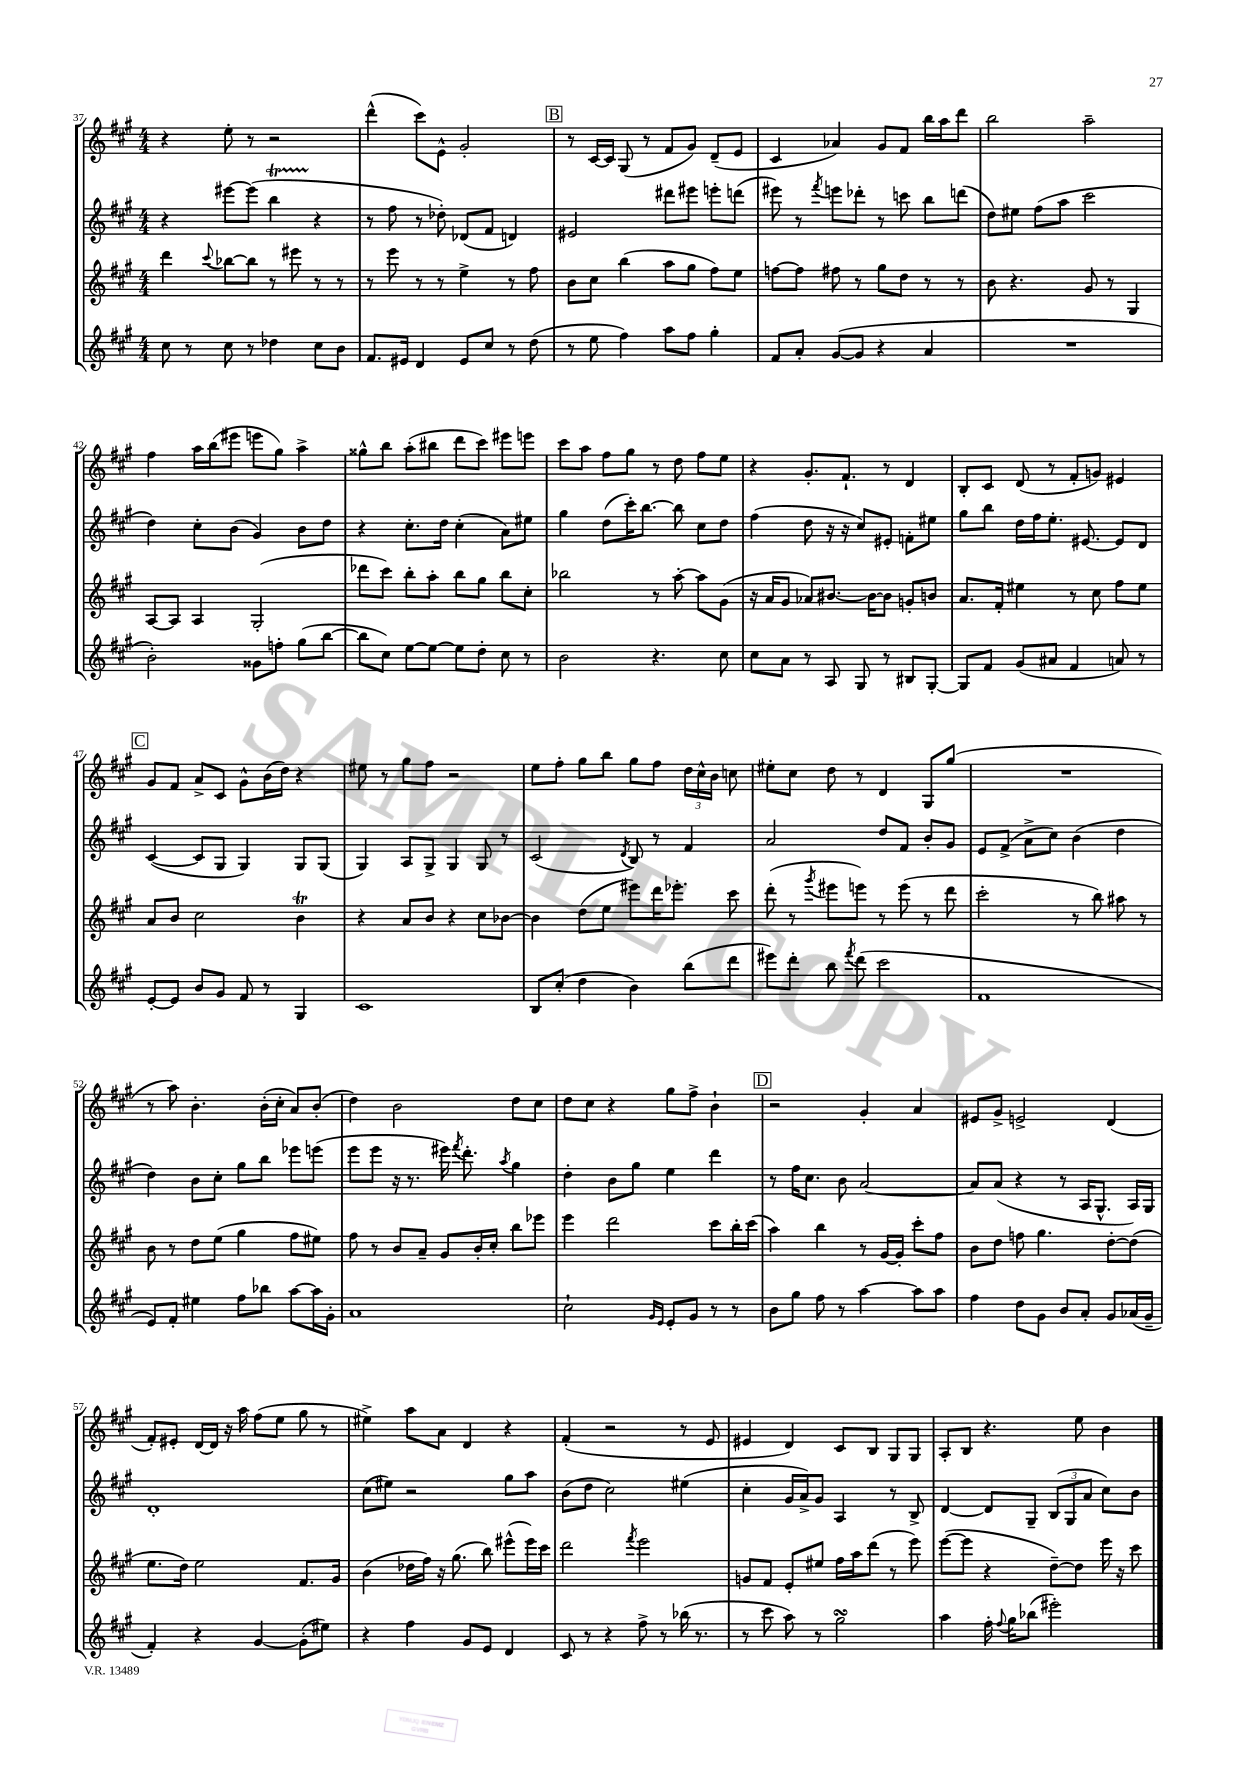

**kern	**kern	**kern	**kern
*staff4	*staff3	*staff2	*staff1
*clefG2	*clefG2	*clefG2	*clefG2
*k[f#c#g#]	*k[f#c#g#]	*k[f#c#g#]	*k[f#c#g#]
*M4/4	*M4/4	*M4/4	*M4/4
8cc#\	4ddd\	4r	4r
8r	.	.	.
.	8qqccc#/	.	.
8cc#\	[8bb-\L	[8eee#\L	8ee'\
8r	8bb-\]J	(8eee#\]J	8r
4dd-\	8r	4bb\	2r
.	8eee#\	.	.
8cc#\L	8r	4r	.
8b\J	8r	.	.
=	=	=	=
8.f#/L	8r	8r	(4ddd^^\
.	8eee\	8ff#\	.
16e#/Jk	.	.	.
4d/	8r	8r	8ccc#\L)
.	8r	8dd-'\)	8e^^\J
8e#/L	4ee^\	(8d-/L	2g#'/
8cc#/J	.	8f#/J	.
8r	8r	4d/)	.
(8dd\	8ff#\	.	.
=	=	=	=
8r	8b\L	2e#/	8r
8ee\	8cc#\J	.	[16c#/LL
.	.	.	16c#/]JJ
4ff#\)	(4bb\	.	(8G#/
.	.	.	8r
8aa\L	8aa\L	8ddd#\L	8f#/L
8ff#\J	8gg#\J	8eee#\J	8g#/J)
4gg#'\	8ff#\L)	8eee'\L	(8d~/L
.	8ee\J	(8ddd\J	8e/J
=	=	=	=
8f#/L	[8ff\L	8eee#\)	4c#/
8a'/J	8ff\]J	8r	.
.	.	8qfff#/	.
([8g#/L	8ff#\	8eee\L	4a-/)
8g#/]J	8r	8ddd-'\J	.
4r	8gg#\L	8r	8g#/L
.	8dd\J	8ccc\	8f#/J
4a/	8r	8bb\L	16bb\LL
.	.	.	16aa\J
.	8r	(8ddd\J	8ddd\J
=	=	=	=
1r	8b\	8dd\L)	2bb\
.	4.r	8ee#\J	.
.	.	(8ff#\L	.
.	.	8aa\J	.
.	8g#/	2ccc#\	2aa~\
.	8r	.	.
.	4G#/	.	.
=	=	=	=
2b'\)	[8A/L	4dd\)	4ff#\
.	8A/]J	.	.
.	4A/	8cc#'\L	16aa\LL
.	.	.	(16bb\J
.	.	(8b\J	8eee#\J
8g##\L	(2G#'/	4g#/)	8eee\L
8ff'\J	.	.	8gg#\J)
(8gg#\L	.	8b\L	4aa^\
[8bb\J	.	8dd\J	.
=	=	=	=
8bb\]L	8ddd-\L	4r	8gg##^^\L
8cc#\J)	8ccc#\J)	.	8bb\J
[8ee\L	8bb'\L	8.cc#'\L	(8aa'\L
8ee\_J	8aa'\J	.	8bb#\J
.	.	16dd\Jk	.
8ee\]L	8bb\L	(4cc#'\	8ddd\L
8dd'\J	8gg#\J	.	8ccc#\J)
8cc#\	8bb\L	8a\L)	8eee#\L
8r	8cc#'\J	8ee#\J	8eee\J
=	=	=	=
2b\	2bb-\	4gg#\	8ccc#\L
.	.	.	8aa\J
.	.	(8dd\L	8ff#\L
.	.	16ccc#'\K)	8gg#\J
.	.	[8.bb\J	.
4.r	8r	.	8r
.	[8aa'\	8bb\]	8dd\
.	8aa\]L	8cc#\L	8ff#\L
8cc#\	(8g#\J	8dd\J	8ee\J
=	=	=	=
8cc#\L	16r	(4ff#\	4r
.	16a/LK	.	.
8a\J	8g#/J	.	.
8r	8a-/L)	8dd\	8.g#'/L
8A/	[8.b#/J	16r	.
.	.	16r	8.f#`/J
8G#/	.	8cc#/L)	.
.	16b#\_LK	.	.
8r	8b#\]J	8e#'/J	8r
8B#/L	8g'/L	8f'\L	4d/
[8G#'/J	8b/J	8ee#\J	.
=	=	=	=
8G#/]L	8.a/L	8gg#\L	8B'/L
8f#/J	.	8bb\J	8c#/J
.	16f#'/Jk	.	.
(8g#/L	4ee#\	16dd\LL	(8d/
.	.	16ff#\J	.
8a#/J	.	8.ee'\J	8r
4f#/	8r	.	8f#'/L
.	.	[8.e#/	.
.	8cc#\	.	8g/J)
8a/)	8ff#\L	8e#/]L	4e#/
8r	8ee#\J	8d/J	.
=	=	=	=
[8e'/L	8a/L	([4c#/	8g#/L
8e/]J	8b/J	.	8f#/J
8b/L	2cc#\	8c#/]L	8a^/L
8g#/J	.	8G#/J	8c#/J
8f#/	.	4G#/)	8g#^^\L
8r	.	.	(16b\L
.	.	.	16dd\JJ)
4G#/	4b\	8G#/L	4r
.	.	(8G#/J	.
=	=	=	=
1c#	4r	4G#/)	8ee#\
.	.	.	8r
.	8a/L	8A/L	8gg#\L
.	8b/J	8G#^/J	8ff#\J
.	4r	4G#/	2r
.	8cc#\L	8G#/	.
.	[8b-\J	8r	.
=	=	=	=
8B/L	4b-\]	(2c#/	8ee\L
(8cc#'/J	.	.	8ff#'\J
4dd\	(8dd\L	.	8gg#\L
.	8ee\J	.	8bb\J
.	.	8qd/	.
4b\)	8eee#\L)	8B/)	8gg#\L
.	16ddd\K	8r	8ff#\J
.	8.eee-'\J	.	.
(8bb\L	.	4f#/	24dd\LL
.	.	.	24cc#^^\
.	.	.	24b\JJ
8ddd\J	8ccc#\	.	8cc\
=	=	=	=
8eee#\L)	(8ddd'\	2a/	8ee#'\L
8ddd'\J	8r	.	8cc#\J
.	8qggg#/	.	.
8bb\	8eee#\L	.	8dd\
8qfff#/	.	.	.
(8ddd\	8eee\J)	.	8r
2ccc#\	8r	8dd/L	4d/
.	(8eee\	8f#/J	.
.	8r	8b'/L	8G#/L
.	8ddd\	8g#/J	(8gg#/J
=	=	=	=
1f#	2ccc#'\	8e/L	1r
.	.	(8f#^/J	.
.	.	8a^\L	.
.	.	8cc#\J)	.
.	8r	(4b\	.
.	8bb\)	.	.
.	8aa#\	4dd\	.
.	8r	.	.
=	=	=	=
8e/L)	8b\	4dd\)	8r
8f#'/J	8r	.	8aa\)
4ee#\	8dd\L	8b\L	4.b'\
.	(8ee\J	8cc#'\J	.
8ff#\L	4gg#\	8gg#\L	.
8bb-\J	.	8bb\J	(16b'\LL
.	.	.	16cc#'\JJ
[8aa\L	8ff#\L	8eee-\L	8a/L)
16aa\]L	8ee#\J)	(8eee\J	(8b'/J
16g#'\JJ	.	.	.
=	=	=	=
1a	8ff#\	8eee\L	4dd\)
.	8r	8eee\J	.
.	8b/L	16r	2b\
.	.	8.r	.
.	8a~/J	.	.
.	8g#/L	16eee#\)	.
.	.	8qfff#/	.
.	.	8.ddd'\	.
.	16b'/L	.	.
.	16cc#'/JJ	.	.
.	.	8qaa/	.
.	8bb\L	4gg#\	8dd\L
.	8eee-\J	.	8cc#\J
=	=	=	=
2cc#`\	4eee\	4dd'\	8dd\L
.	.	.	8cc#\J
.	2ddd\	8b\L	4r
.	.	8gg#\J	.
16qqg#/LL	.	.	.
16qqe/JJ	.	.	.
8e'/L	.	4ee\	8gg#\L
8g#/J	.	.	8ff#^\J
8r	8ccc#\L	4ddd\	4b`\
8r	16bb'\L	.	.
.	(16ccc#\JJ	.	.
=	=	=	=
8b\L	4aa\)	8r	2r
8gg#\J	.	16ff#\LK	.
.	.	8.cc#\J	.
8ff#\	4bb\	.	.
8r	.	8b\	.
[4aa\	8r	[2a/	4g#'/
.	[16g#/LL	.	.
.	16g#'/]JJ	.	.
8aa\]L	8ccc#'\L	.	4a/
8aa\J	8ff#\J	.	.
=	=	=	=
4ff#\	8b\L	8a/]L	8e#/L
.	8dd\J	(8a/J	8g#^/J
8dd\L	8ff\	4r	2e^/
8g#\J	4.gg#\	.	.
8b/L	.	8r	.
8a'/J	.	16A/LK	.
.	.	8.G#^^/J	.
8g#/L	[8dd'\L	.	(4d/
(16a-/L	(8dd\]J	16A/LL)	.
16g#~/JJ	.	16G#/JJ	.
=	=	=	=
4f#'/)	8.ee\L	1d'	8f#'/L)
.	.	.	8e#'/J
.	16dd\Jk)	.	.
4r	2ee\	.	[16d/LL
.	.	.	16d/]JJ
.	.	.	16r
.	.	.	16aa\
[4g#/	.	.	(8ff#\L
.	.	.	8ee\J
(8g#'\]L	8.f#/L	.	8gg#\
8ee#\J)	.	.	8r
.	16g#/Jk	.	.
=	=	=	=
4r	(4b\	(8cc#\L	4ee#^\)
.	.	8ee#\J)	.
4ff#\	16dd-\LL	2r	8aa\L
.	16ff#\JJ)	.	.
.	16r	.	8a\J
.	(8.gg#\	.	.
8g#/L	.	.	4d/
8e/J	8bb\)	.	.
4d/	(8eee#^^\L	8gg#\L	4r
.	16eee#\L)	8aa\J	.
.	16ccc#\JJ	.	.
=	=	=	=
8c#/	2ddd\	(8b\L	(4f#'/
8r	.	8dd\J	.
4r	.	2cc#\)	2r
.	8qfff#/	.	.
8ff#^\	2eee\	.	.
8r	.	.	.
(16bb-\	.	(4ee#\	8r
8.r	.	.	.
.	.	.	8e/
=	=	=	=
8r	8g/L	4cc#'\	4e#/
8ccc#\	8f#/J	.	.
8aa\)	8e'/L	16g#/LL	4d/)
.	.	16a^/J)	.
8r	8ee#/J	8g#/J	.
2gg#\	16ff#\LL	4A/	8c#/L
.	16aa\J	.	.
.	(8ddd\J	.	8B/J
.	8r	8r	8G#/L
.	8eee\)	8B^/	8G#/J
=	=	=	=
4aa\	([8eee\L	[4d/	8A'/L
.	8eee\]J	.	8B/J
16ff#'\	4r	8d/]L	4.r
8qqff#/	.	.	.
16gg#\LK	.	.	.
(8bb-\J	.	8G#~/J	.
2eee#'\)	[8dd~\L)	(12B/L	.
.	.	12G#/	.
.	8dd\]J	.	8ee\
.	.	12a/J	.
.	16eee\	8cc#\L)	4b\
.	16r	.	.
.	8ccc#\	8b\J	.
==	==	==	==
*-	*-	*-	*-
